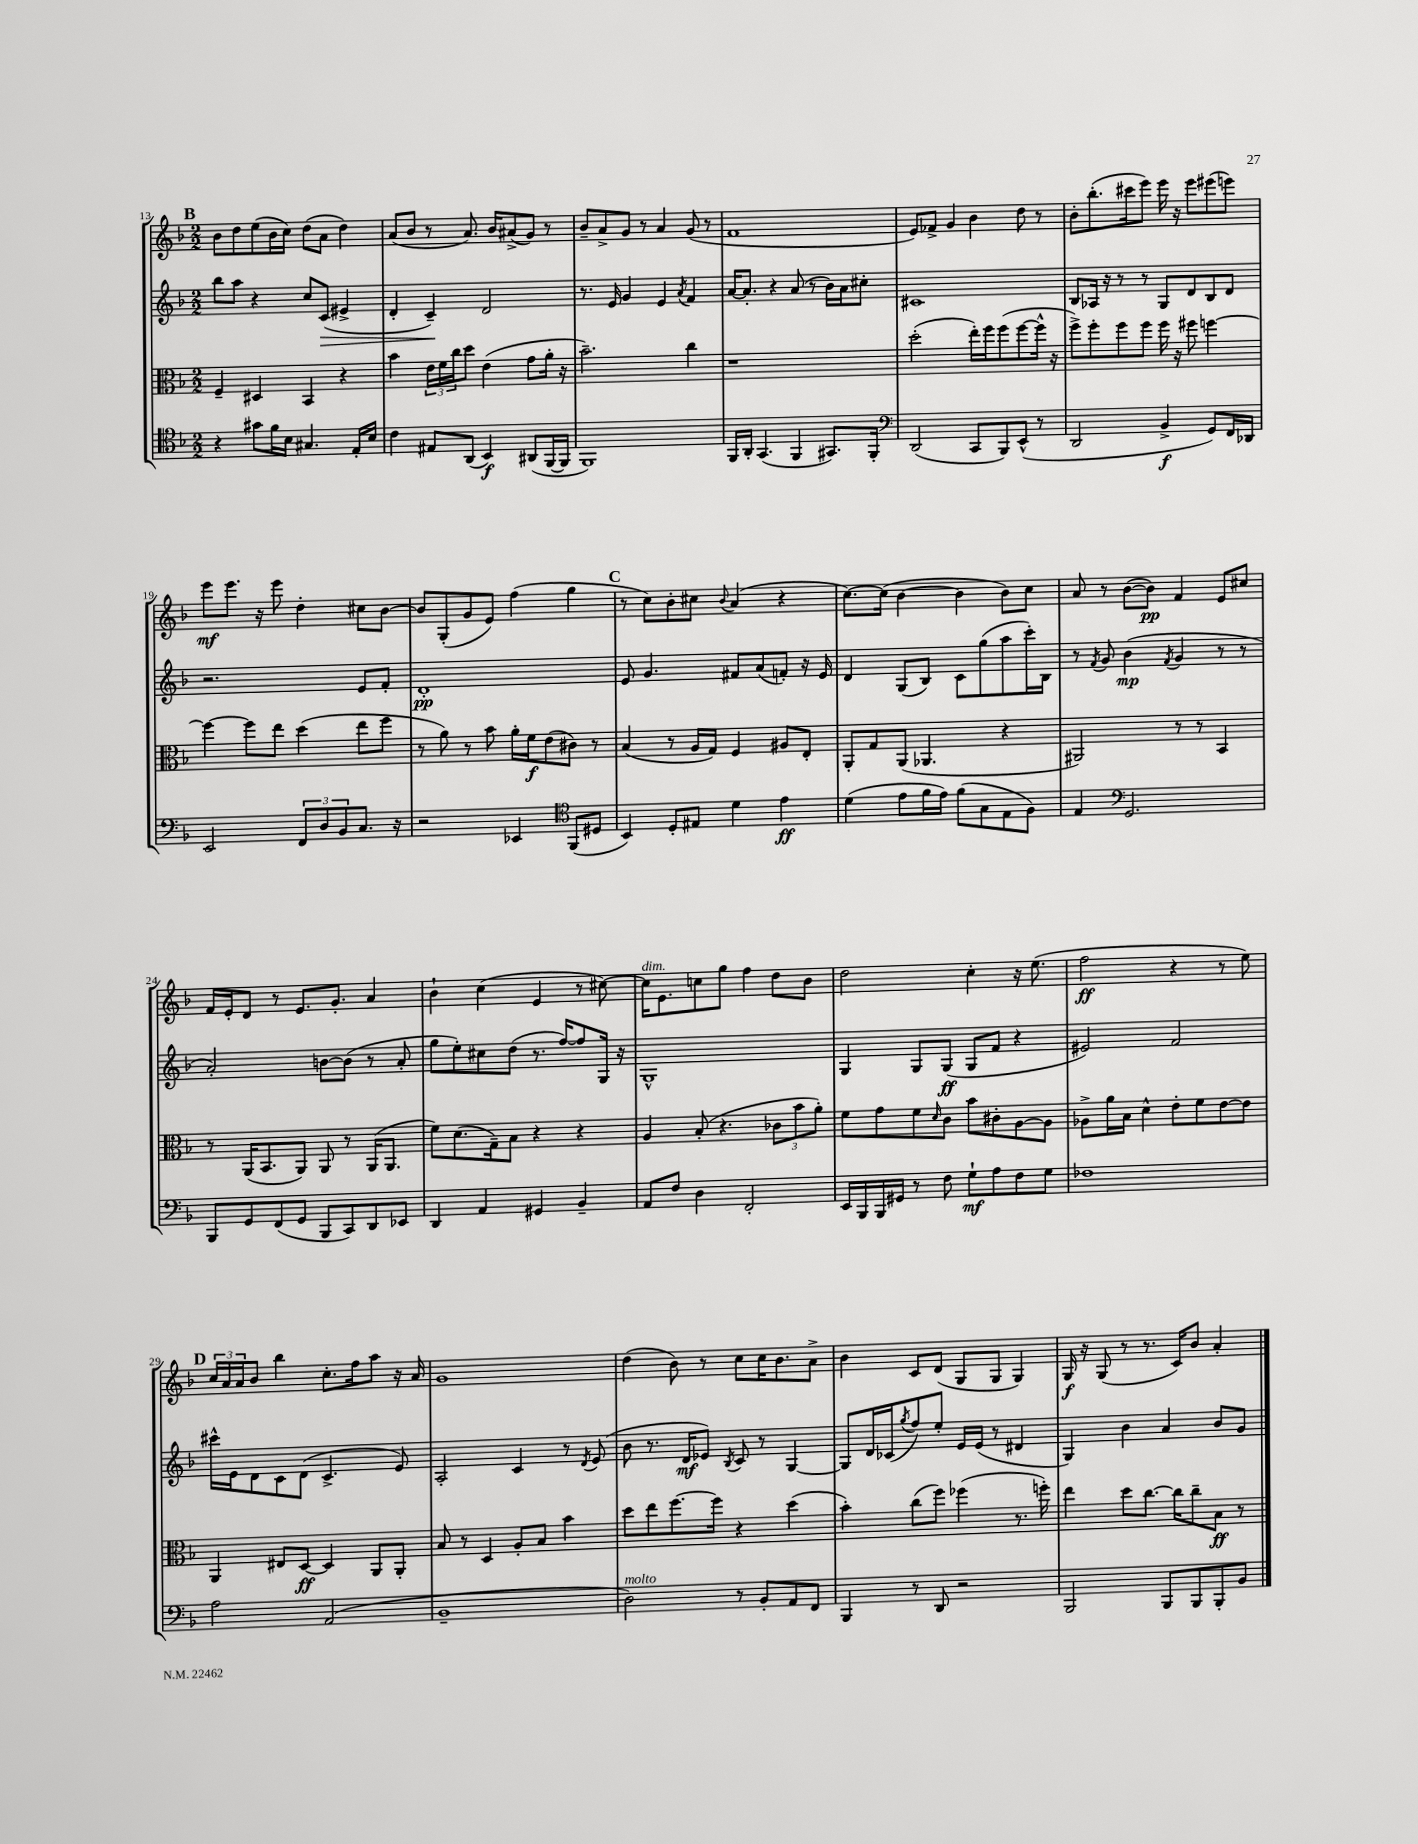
<<
\new StaffGroup <<
\new Staff = "s0" {
    \clef treble \key f \major \numericTimeSignature \time 2/2
    \mark \markup { \bold "B" } bes'8 d''8 e''8( bes'16 c''16) d''8( a'8 d''4) |
    a'8( bes'8 r8 a'8.) bes'16 ais'8->( g'8) r8 |
    bes'8-- a'8-> g'8 r8 a'4 g'8( r8 |
    f'1 |
    e'8) fes'8-> g'4 bes'4 d''8 r8 |
    bes'8-. bes''8.-.( cis'''16 e'''8) e'''16 r16 e'''8 eis'''8( e'''8) |
    e'''8\mf e'''8. r16 e'''8 d''4-. cis''8 bes'8~ |
    bes'8 g8-.( g'8 e'8) f''4( g''4 |
    \mark \markup { \bold "C" } r8 c''8) bes'8-. cis''8 \appoggiatura { bes'8 } a'4( r4 |
    c''8.~) c''16( bes'4~ bes'4 bes'8) c''8 |
    a'8 r8 bes'8~( bes'8\pp) f'4 e'8 cis''8 |
    f'16 e'16-. d'8 r8 e'8. g'8.-. a'4 |
    bes'4-! c''4( e'4 r8 cis''8~) |
    cis''16^\markup { \italic "dim." } e'8. c''8 g''8 f''4 d''8 bes'8 |
    d''2 c''4-. r16 e''8.( |
    f''2\ff r4 r8 e''8) |
    \mark \markup { \bold "D" } \tuplet 3/2 { c''16 a'16 a'16 } bes'8 bes''4 c''8.-. f''16 a''8 r16 a'16 |
    g'1 |
    d''4( bes'8) r8 c''8 c''16 bes'8. a'8-> |
    bes'4 c'8 d'8( g8 g8 g4) |
    g16\f r16 g8( r8 r8. c'16) bes'8 a'4-. \bar "|." |
}
\new Staff = "s1" {
    \clef treble \key f \major \numericTimeSignature \time 2/2
    \mark \markup { \bold "B" } bes''8 a''8 r4 c''8 c'8\>( eis'4-> |
    d'4-. c'4--\!) d'2 |
    r8. e'16 g'4 e'4 \acciaccatura { a'8 } f'4 |
    a'16~ a'8.-. r4 a'8( r8 bes'16) a'16 cis''8-. |
    cis'1 |
    bes8 aes16 r16 r8 r8 g8 d'8 bes8 d'8 |
    r2. e'8 f'8-. |
    d'1-.\pp |
    \mark \markup { \bold "C" } e'8 g'4. fis'8 a'8( f'8-.) r16 e'16 |
    d'4 g8( bes8) c'8 g''8( a''8 c'''16-.) bes16 |
    r8 \acciaccatura { f'8 } g'8 bes'4\mp( \acciaccatura { f'8 } g'4 r8 r8 |
    a'2-.) b'8~ b'8( r8 a'8-. |
    g''8 e''8-.) cis''8 d''8( r8. f''16~) f''8 g16 r16 |
    g1-^ |
    g4 g8 g8\ff( g8 f'8 r4 |
    eis'2) f'2 |
    \mark \markup { \bold "D" } cis'''16-^ e'16 d'8 c'8 d'8( c'4.-> e'8) |
    a2-. c'4 r8 \acciaccatura { d'8 } e'8( |
    bes'8 r8. d'16\mf ees'8) \acciaccatura { bes8 } c'8 r8 g4~ |
    g8 d'16 ces'16( \acciaccatura { g''8 } f''8) e''8-. e'16 e'16( r8 dis'4 |
    g4) bes'4 a'4 bes'8 g'8 \bar "|." |
}
\new Staff = "s2" {
    \clef alto \key f \major \numericTimeSignature \time 2/2
    \mark \markup { \bold "B" } f4-- dis4 bes,4 r4 |
    bes'4 \tuplet 3/2 { e'16 f'16 c''16 } d''8 e'4( g'8 a'16-. r16 |
    bes'2.--) c''4 |
    r1 |
    d''2-.( e''16-.) f''16 f''8( f''8~ f''16-^ r16 |
    f''8->) f''8-. f''8 f''8 f''16 r16 fis''8 f''4~ |
    f''4~ f''8 e''8 d''4( e''8 f''8 |
    r8 a'8) r8 bes'8 a'16-. f'16\f e'8( cis'8) r8 |
    \mark \markup { \bold "C" } bes4( r8 a16 g16) f4 ais8 e8-. |
    a,8-. g8 a,8( aes,4. r4 |
    ais,2) r8 r8 bes,4 |
    r8 a,16( bes,8. a,8) a,8 r8 a,16( a,8. |
    f'8) d'8.( g16--) bes8 r4 r4 |
    a4 bes8-.( r4. \tuplet 3/2 { ces'8 bes'8 a'8-.) } |
    f'8 g'8 f'8 \grace { d'16 } c'8 bes'8 cis'8-. a8~ a8 |
    aes8-> a'16 bes16 d'4-^ e'8-. f'8 e'8~ e'8 |
    \mark \markup { \bold "D" } a,4 eis8 d8~\ff d4 a,8 a,8-. |
    bes8 r8 d4 a8-. bes8 bes'4 |
    d''8 e''8 f''8.~ f''16 r4 d''4( |
    bes'4-.) c''8( f''8) fes''4( r8. f''16-.) |
    e''4 d''8 c''8.~ c''16 c''8-- bes8\ff r8 \bar "|." |
}
\new Staff = "s3" {
    \clef tenor \key f \major \numericTimeSignature \time 2/2
    \mark \markup { \bold "B" } r4 gis'8 f'16 bes16 gis4. e16-. bes16 |
    c'4 eis8 a,8( bes,4\f) ais,8( f,16~ f,16 |
    f,1) |
    f,16 a,16-. g,4.( f,4 gis,8.) f,16-. |
    \clef bass d,2( c,8 bes,,8) e,8-^( r8 |
    d,2 bes,4->\f g,8) f,16 des,16 |
    e,2 \tuplet 3/2 { f,8 d8 bes,8 } c8. r16 |
    r2 ees,4 \clef tenor f,8( dis8 |
    \mark \markup { \bold "C" } bes,4) d8-. eis8 d'4 e'4\ff |
    d'4( e'8 f'16 e'16) f'8( g8 e8 f8) |
    e4 \clef bass g,2. |
    bes,,8 g,8 f,8( g,8 bes,,8 c,8) d,8 ees,8 |
    d,4 a,4 gis,4 bes,4-- |
    a,8 f8 d4 f,2-. |
    e,16 bes,,16 bes,,16 gis,16 r8 f8 g8-!\mf a8 f8 g8 |
    fes1 |
    \mark \markup { \bold "D" } a2 a,2( |
    bes,1-- |
    d2^\markup { \italic "molto" }) r8 bes,8-. a,8 f,8 |
    bes,,4 r8 d,8 r2 |
    bes,,2 bes,,8 bes,,8 bes,,8-. bes,8 \bar "|." |
}
>>
>>
\layout { \context { \Score currentBarNumber = #13 } }
